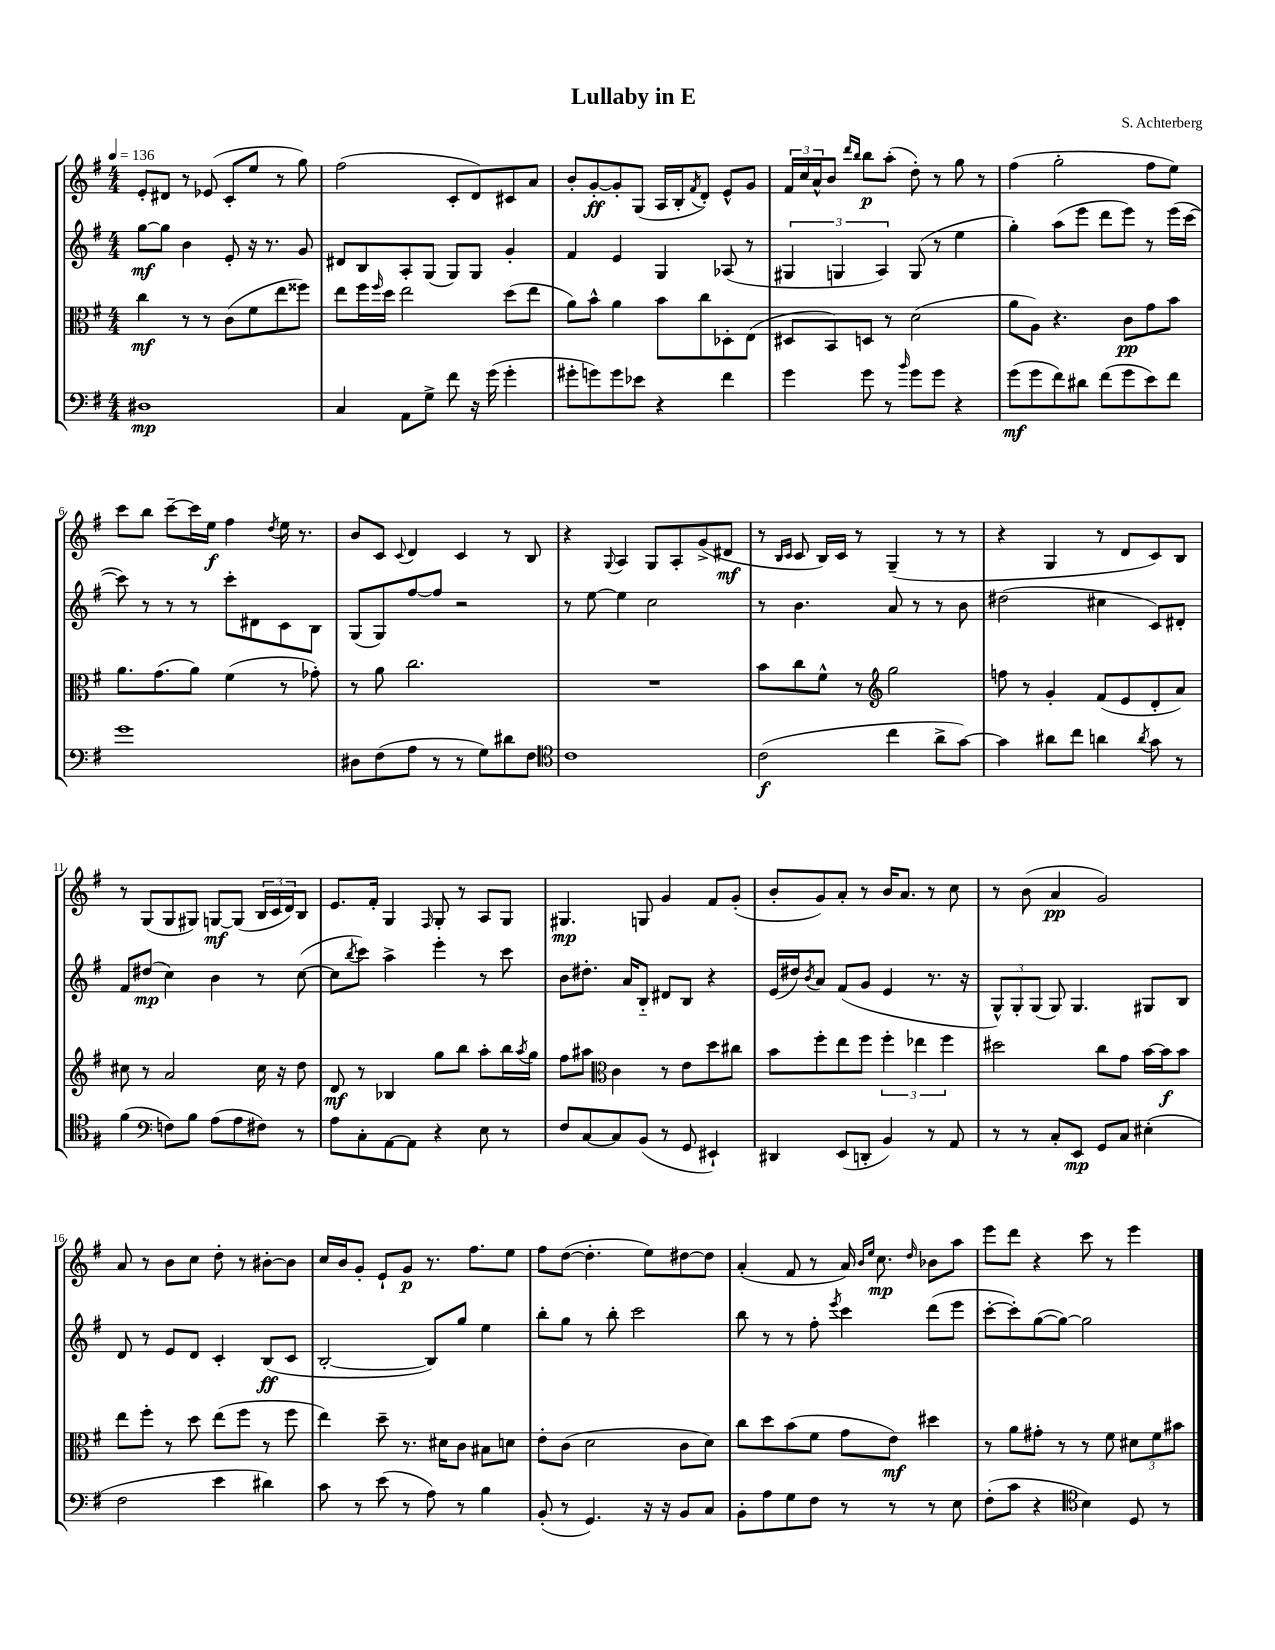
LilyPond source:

\header { title = "Lullaby in E" composer = "S. Achterberg" }
<<
\new StaffGroup <<
\new Staff = "s0" {
    \clef treble \key g \major \numericTimeSignature \time 4/4 \tempo 4 = 136
    e'8-. dis'8 r8 ees'8( c'8-. e''8 r8 g''8) |
    fis''2( c'8-. d'8) cis'8 a'8 |
    b'8-. g'8~-.\ff g'8-. g8( a16 b16-. \acciaccatura { fis'8 } d'8-.) e'8-^ g'8 |
    \tuplet 3/2 { fis'16 c''16 a'16-^ } b'8 \grace { d'''16 b''16 } b''8\p a''8-.( d''8-.) r8 g''8 r8 |
    fis''4( g''2-. fis''8 e''8) |
    c'''8 b''8 c'''8~-- c'''16 e''16\f fis''4 \acciaccatura { d''8 } e''16 r8. |
    b'8 c'8 \appoggiatura { c'8 } d'4 c'4 r8 b8 |
    r4 \appoggiatura { g8 } a4 g8 a8-. g'8->( dis'8\mf |
    r8 \grace { b16 c'16 } c'8 b16) c'16 r8 g4--( r8 r8 |
    r4 g4 r8 d'8 c'8) b8 |
    r8 g8( g8 gis8) g8~\mf g8( \tuplet 3/2 { b16 c'16 d'16) } b8 |
    e'8. fis'16-. g4 \grace { fis16 } g8-. r8 a8 g8 |
    gis4.\mp g8 g'4 fis'8 g'8-.( |
    b'8-. g'8) a'8-. r8 b'16 a'8. r8 c''8 |
    r8 b'8( a'4\pp g'2) |
    a'8 r8 b'8 c''8 d''8-. r8 bis'8~-. bis'8 |
    c''16 b'16 g'8-. e'8-! g'8\p r8. fis''8. e''8 |
    fis''8 d''8~( d''4.-. e''8) dis''8~ dis''8 |
    a'4-.( fis'8 r8 a'16) \grace { b'16 e''16 } c''8.\mp \grace { d''16 } bes'8 a''8 |
    e'''8 d'''8 r4 c'''8 r8 e'''4 \bar "|." |
}
\new Staff = "s1" {
    \clef treble \key g \major \numericTimeSignature \time 4/4
    g''8~\mf g''8 b'4 e'8-. r16 r8. g'8 |
    dis'8 b8 a8-. g8( g8) g8 g'4-. |
    fis'4 e'4 g4 aes8( r8 |
    \tuplet 3/2 { gis4 g4 a4) } g8( r8 e''4 |
    g''4-.) a''8( e'''8 d'''8 e'''8) r8 e'''16( c'''16~ |
    c'''8) r8 r8 r8 c'''8-. dis'8 c'8 b8 |
    g8( g8) fis''8~ fis''8 r2 |
    r8 e''8~ e''4 c''2 |
    r8 b'4. a'8 r8 r8 b'8 |
    dis''2( cis''4 c'8) dis'8-. |
    fis'8 dis''8\mp( c''4) b'4 r8 c''8~( |
    c''8 \acciaccatura { b''8 } c'''8) a''4-> e'''4-. r8 c'''8 |
    b'8 dis''8.-. a'16 b8-_ dis'8 b8 r4 |
    e'16( dis''16) \acciaccatura { b'8 } a'8 fis'8( g'8 e'4 r8. r16 |
    \tuplet 3/2 { g8-^) g8-. g8( } g8) g4. gis8 b8 |
    d'8 r8 e'8 d'8 c'4-. b8\ff( c'8 |
    b2~-. b8) g''8 e''4 |
    b''8-. g''8 r8 b''8-. c'''2 |
    b''8 r8 r8 fis''8-. \acciaccatura { e'''8 } c'''4 d'''8( e'''8 |
    c'''8~-. c'''8-.) g''8~( g''8~) g''2 \bar "|." |
}
\new Staff = "s2" {
    \clef alto \key g \major \numericTimeSignature \time 4/4
    c''4\mf r8 r8 c'8( fis'8 e''8 fisis''8) |
    e''8 fis''16 \grace { fis''16 } d''16 e''2 d''8( e''8 |
    a'8) b'8-^ a'4 b'8 c''8 des8-. e8( |
    dis8 b,8) d8 r8 d'2( |
    a'8 a8) r4. c'8\pp g'8 b'8 |
    a'8. g'8.( a'8) fis'4( r8 ges'8-.) |
    r8 a'8 c''2. |
    R1 |
    b'8 c''8 fis'8-^ r8 \clef treble g''2 |
    f''8 r8 g'4-. fis'8( e'8 d'8-. a'8) |
    cis''8 r8 a'2 cis''16 r16 d''8 |
    d'8\mf r8 bes4 g''8 b''8 a''8-. b''16 \acciaccatura { a''8 } g''16 |
    fis''8 ais''8 \clef alto c'4 r8 e'8 d''8 cis''8 |
    b'8 fis''8-. e''8 fis''8 \tuplet 3/2 { fis''4-. ees''4 fis''4 } |
    dis''2 c''8 g'8 b'16~ b'16\f b'8 |
    e''8 fis''8-. r8 d''8 e''8( fis''8 r8 fis''8 |
    e''4) d''8-- r8. dis'16 c'8 bis8 d'8 |
    e'8-. c'8( d'2 c'8 d'8) |
    c''8 d''8 b'8( fis'8 g'8 e'8\mf) dis''4 |
    r8 a'8 gis'8-. r8 r8 fis'8 \tuplet 3/2 { dis'8 fis'8 bis'8 } \bar "|." |
}
\new Staff = "s3" {
    \clef bass \key g \major \numericTimeSignature \time 4/4
    dis1\mp |
    c4 a,8 g8-> fis'8 r16 g'16( g'4-. |
    gis'8-. g'8) g'8 ees'8 r4 fis'4 |
    g'4 g'8 r8 \grace { b'16 } g'8 g'8 r4 |
    g'8\mf( g'8 fis'8) dis'8 fis'8( g'8 e'8) fis'8 |
    g'1 |
    dis8 fis8( a8 r8 r8 g8) dis'8 fis8 |
    \clef tenor c'1 |
    c'2\f( c''4 a'8-> g'8~) |
    g'4 ais'8 c''8 a'4 \acciaccatura { a'8 } g'8 r8 |
    fis'4( \clef bass f8) b8 a8( a8 fis8) r8 |
    a8 c8-. a,8~ a,8 r4 e8 r8 |
    fis8 c8~ c8 b,8( r8 g,8 eis,4-!) |
    dis,4 e,8( d,8-. b,4) r8 a,8 |
    r8 r8 c8-. e,8\mp g,8 c8 eis4-.( |
    fis2 e'4 dis'4) |
    c'8 r8 e'8( r8 a8) r8 b4 |
    b,8-.( r8 g,4.) r16 r16 b,8 c8 |
    b,8-. a8 g8 fis8 r8 r8 r8 e8 |
    fis8-.( c'8 r4 \clef tenor b4) d8 r8 \bar "|." |
}
>>
>>
